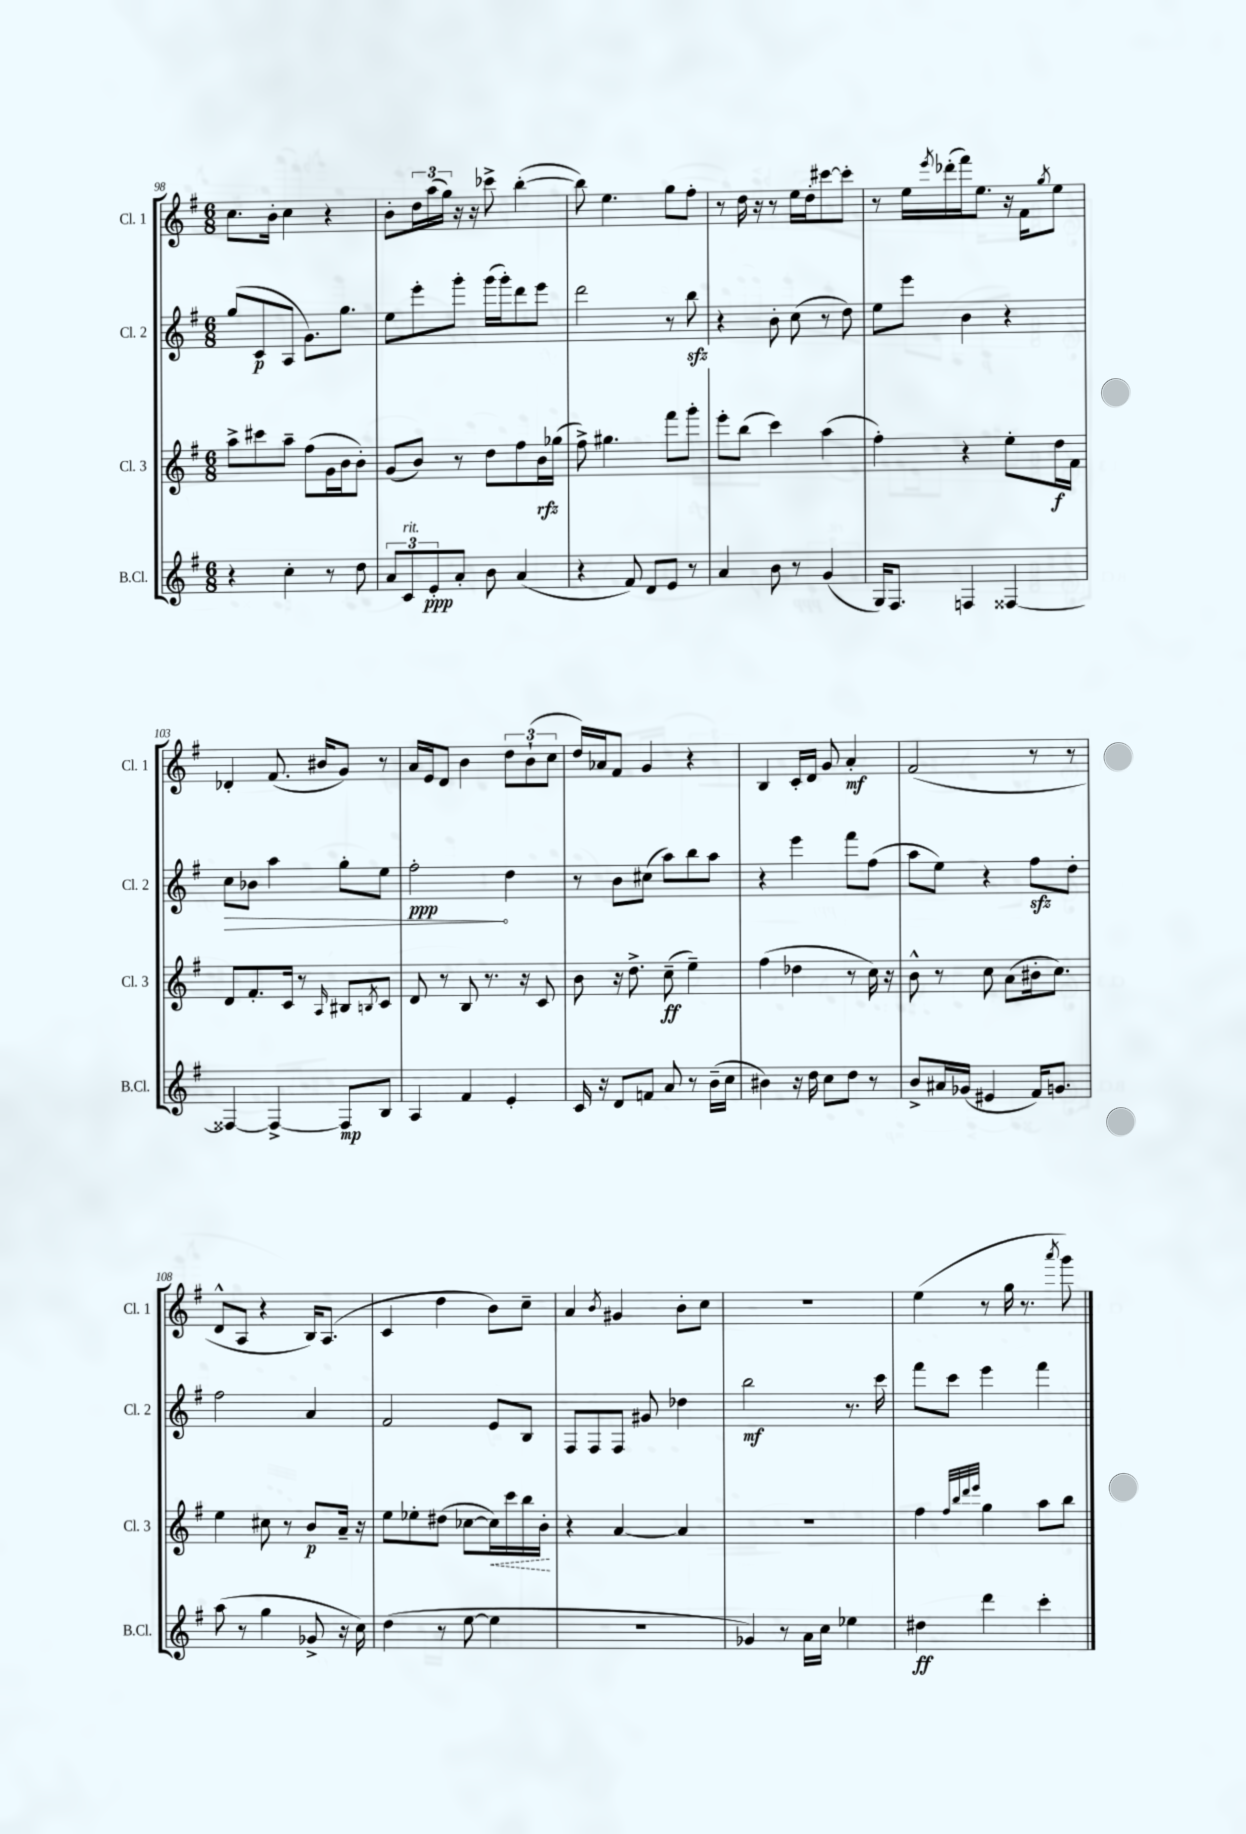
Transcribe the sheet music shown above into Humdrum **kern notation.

**kern	**dynam	**kern	**dynam	**kern	**dynam	**kern	**dynam
*part4	*part4	*part3	*part3	*part2	*part2	*part1	*part1
*staff4	*staff4	*staff3	*staff3	*staff2	*staff2	*staff1	*staff1
*I"B.Cl.	*	*I"Cl. 3	*	*I"Cl. 2	*	*I"Cl. 1	*
*I'B.Cl.	*	*I'Cl. 3	*	*I'Cl. 2	*	*I'Cl. 1	*
*clefG2	*	*clefG2	*	*clefG2	*	*clefG2	*
*k[f#]	*	*k[f#]	*	*k[f#]	*	*k[f#]	*
*M6/8	*	*M6/8	*	*M6/8	*	*M6/8	*
=98	=98	=98	=98	=98	=98	=98	=98
4r	.	8aa^\L	.	(8gg/L	.	8.cc\L	.
.	.	8ccc#X\	.	8c/	p	.	.
.	.	.	.	.	.	16b'\Jk	.
4cc'\	.	8aa~\J	.	8A/J	.	4cc\	.
.	.	(8ff#\L	.	8.g\L)	.	.	.
8r	.	16g\L	.	.	.	4r	.
.	.	16b\J	.	8.gg\J	.	.	.
8dd\	.	8b'\J)	.	.	.	.	.
=99	=99	=99	=99	=99	=99	=99	=99
12a/L	.	(8g/L	.	8ee\L	.	8b'\L	.
!LO:TX:a:i:t=rit.	!	!	!	!	!	!	!
12c/	.	.	.	.	.	.	.
.	.	8b/J)	.	8eee'\	.	24dd\L	.
12e'/	ppp	.	.	.	.	(24aa\	.
.	.	.	.	.	.	24gg\JJ)	.
8a'/J	.	8r	.	8ggg'\J	.	16r	.
.	.	.	.	.	.	16r	.
8b\	.	8dd\L	.	(16ggg\LL	.	8ccc-X^\	.
.	.	.	.	16ggg'\J)	.	.	.
(4a/	.	8ff#\	.	8ddd\	.	([4bb'\	.
.	.	16b\L	rfz	8eee\J	.	.	.
.	.	(16gg-X\JJ	.	.	.	.	.
=100	=100	=100	=100	=100	=100	=100	=100
4r	.	8ff#^\)	.	2ddd\	.	8bb\])	.
.	.	4.gg#X\	.	.	.	4.ee\	.
8f#/)	.	.	.	.	.	.	.
8d/L	.	.	.	.	.	.	.
8e/J	.	8fff#\L	.	8r	.	8gg\L	.
8r	.	8ggg'\J	.	8bbzz\	.	8ff#'\J	.
=101	=101	=101	=101	=101	=101	=101	=101
4a/	.	8eee'\L	.	4r	.	8r	.
.	.	(8bb\J	.	.	.	16dd\	.
.	.	.	.	.	.	16r	.
8b\	.	4ccc\)	.	8b'\	.	8r	.
8r	.	.	.	(8cc\	.	16ee\LL	.
.	.	.	.	.	.	16dd'\J	.
(4g/	.	(4aa\	.	8r	.	[8ccc#X\	.
.	.	.	.	8dd\)	.	8ccc#'\J]	.
=102	=102	=102	=102	=102	=102	=102	=102
16G/KL)	.	4ff#'\)	.	8ee\L	.	8r	.
8.F#/J	.	.	.	.	.	.	.
.	.	.	.	8eee\J	.	16ee\LL	.
.	.	.	.	.	.	8qeee/	.
.	.	.	.	.	.	(16ddd-X'\	.
4Fn/	.	4r	.	4b\	.	16fff#\J)	.
.	.	.	.	.	.	8.ee\J	.
[4F##X/	.	8ee'\L	.	4r	.	16r	.
.	.	.	.	.	.	16f#\KL	.
.	.	.	.	.	.	8qgg/	.
.	.	16dd\L	f	.	.	8ee\J	.
.	.	16f#\JJ	.	.	.	.	.
!!LO:LB:g=z
=103	=103	=103	=103	=103	=103	=103	=103
!	!	!	!	!	!LO:HP:b	!	!
4F##X/_	.	8d/L	.	8cc\L	>	4d-X'/	.
.	.	8.f#'/	.	8b-X\J	.	.	.
4F##^/_	.	.	.	4aa\	.	(8.f#/	.
.	.	16c/Jk	.	.	.	.	.
.	.	8r	.	.	.	.	.
.	.	.	.	.	.	16b#X/KL	.
.	.	16qqA/	.	.	.	.	.
8F##/L]	mp	8B#X/L	.	8gg'\L	.	8g/J)	.
.	.	8qBn/	.	.	.	.	.
8B/J	.	8c/J	.	8ee\J	.	8r	.
=104	=104	=104	=104	=104	=104	=104	=104
4A/	.	8d/	.	2ff#'\	ppp	16a/LL	.
.	.	.	.	.	.	16e/J	.
.	.	8r	.	.	.	8d/J	.
4f#/	.	8B/	.	.	.	4b\	.
.	.	8.r	.	.	.	.	.
4e'/	.	.	.	4dd\	]	12dd\L	.
.	.	16r	.	.	.	.	.
.	.	.	.	.	.	(12b`\	.
.	.	8c/	.	.	.	.	.
.	.	.	.	.	.	12cc\J	.
=105	=105	=105	=105	=105	=105	=105	=105
16c/	.	8b\	.	8r	.	16dd/LL)	.
16r	.	.	.	.	.	16a-X/J	.
8d/L	.	16r	.	8b\L	.	8f#/J	.
.	.	8.dd^\	.	.	.	.	.
8fn/J	.	.	.	(8cc#X\J	.	4g/	.
8a/	.	(8cc~\	ff	8aa\L)	.	.	.
8r	.	4ee~\)	.	8bb\	.	4r	.
(16b~\LL	.	.	.	8aa\J	.	.	.
16cc\JJ	.	.	.	.	.	.	.
=106	=106	=106	=106	=106	=106	=106	=106
4b#X\)	.	(4ff#\	.	4r	.	4B/	.
16r	.	4dd-X\	.	4eee\	.	16c'/LL	.
16dd\	.	.	.	.	.	16d/JJ	.
8cc\L	.	.	.	.	.	8g/	.
8dd\J	.	8r	.	8fff#\L	.	4a'/	mf
8r	.	16cc\)	.	(8ff#\J	.	.	.
.	.	16r	.	.	.	.	.
=107	=107	=107	=107	=107	=107	=107	=107
8b^/L	.	8b^^\	.	8aa\L	.	(2f#/	.
16a#X/L	.	8r	.	8ee\J)	.	.	.
(16g-X/JJ	.	.	.	.	.	.	.
4e#X/	.	8cc\	.	4r	.	.	.
.	.	(8a\L	.	.	.	.	.
16f#/KL)	.	16b#X'\k	.	8ff#zz\L	.	8r	.
8.gn/J	.	8.cc\J)	.	.	.	.	.
.	.	.	.	8dd'\J	.	8r	.
!!LO:LB:g=z
=108	=108	=108	=108	=108	=108	=108	=108
(8aa\	.	4ee\	.	2ff#\	.	8d^^/L	.
8r	.	.	.	.	.	8A/J	.
4gg\	.	8cc#X\	.	.	.	4r	.
.	.	8r	.	.	.	.	.
8g-X^/	.	8b/L	p	4a/	.	16B/KL)	.
.	.	.	.	.	.	(8.A/J	.
16r	.	16a~/Jk	.	.	.	.	.
16cc\)	.	16r	.	.	.	.	.
=109	=109	=109	=109	=109	=109	=109	=109
(4dd\	.	8ee\L	.	2f#/	.	4c/	.
.	.	8ee-X'\	.	.	.	.	.
8r	.	(8dd#X\J	.	.	.	4dd\	.
[8ee\	.	[8cc-X\L	.	.	.	.	.
!	!	!	!LO:HP:b	!	!	!	!
4ee\]	.	16cc-\L])	<	8e/L	.	8b\L)	.
.	.	16ccc\	.	.	.	.	.
.	.	16bb\	.	8B/J	.	8cc~\J	.
.	.	16b'\JJ	.	.	.	.	.
.	.	.	[	.	.	.	.
=110	=110	=110	=110	=110	=110	=110	=110
2.r	.	4r	.	8F#/L	.	4a/	.
.	.	.	.	8F#/	.	.	.
.	.	.	.	.	.	8qb/	.
.	.	[4a/	.	8F#/J	.	4g#X/	.
.	.	.	.	8g#X/	.	.	.
.	.	4a/]	.	4dd-X\	.	8b'\L	.
.	.	.	.	.	.	8cc\J	.
=111	=111	=111	=111	=111	=111	=111	=111
4g-X/)	.	2.r	.	2bb\	mf	2.r	.
8r	.	.	.	.	.	.	.
16a\LL	.	.	.	.	.	.	.
16cc\JJ	.	.	.	.	.	.	.
4ee-X\	.	.	.	8.r	.	.	.
.	.	.	.	16ccc\	.	.	.
=112	=112	=112	=112	=112	=112	=112	=112
4dd#X\	ff	4ff#\	.	8fff#\L	.	(4ee\	.
.	.	.	.	8ccc\J	.	.	.
.	.	32qqff#/LLL	.	.	.	.	.
.	.	32qqbb/	.	.	.	.	.
.	.	32qqddd/	.	.	.	.	.
.	.	32qqeee/JJJ	.	.	.	.	.
4ddd\	.	4gg\	.	4eee\	.	8r	.
.	.	.	.	.	.	16gg\	.
.	.	.	.	.	.	8.r	.
4ccc'\	.	8aa\L	.	4fff#\	.	.	.
.	.	.	.	.	.	8qaaa/	.
.	.	8bb\J	.	.	.	8ggg\)	.
==	==	==	==	==	==	==	==
*-	*-	*-	*-	*-	*-	*-	*-
